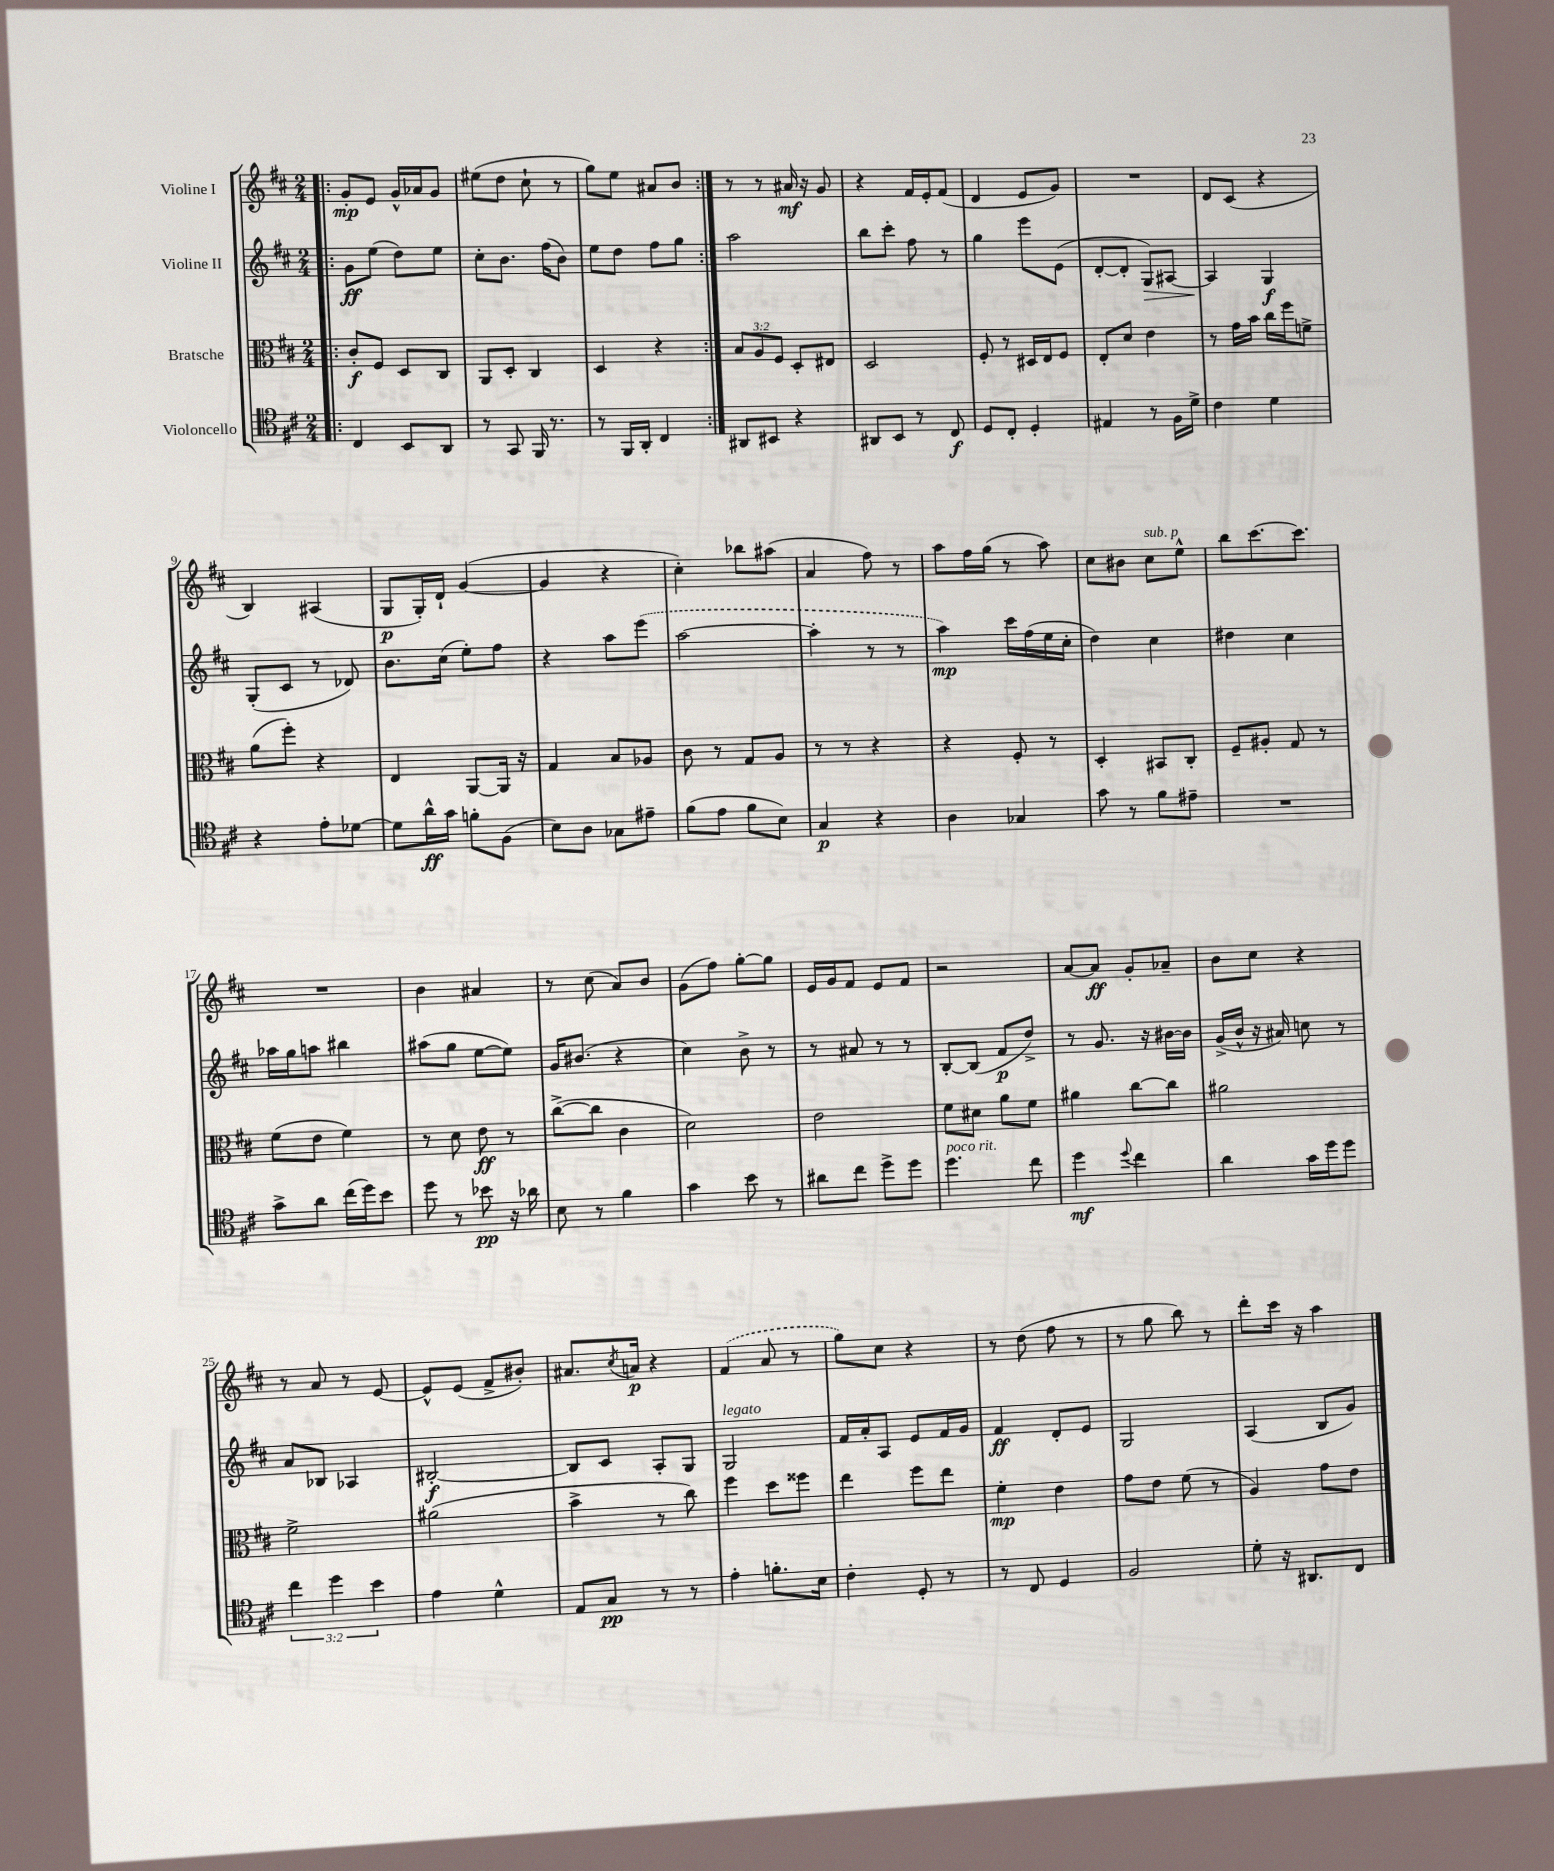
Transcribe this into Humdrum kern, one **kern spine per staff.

**kern	**dynam	**kern	**dynam	**kern	**dynam	**kern	**dynam
*part4	*part4	*part3	*part3	*part2	*part2	*part1	*part1
*staff4	*staff4	*staff3	*staff3	*staff2	*staff2	*staff1	*staff1
*I"Violoncello	*	*I"Bratsche	*	*I"Violine II	*	*I"Violine I	*
*clefC4	*	*clefC3	*	*clefG2	*	*clefG2	*
*k[f#c#]	*	*k[f#c#]	*	*k[f#c#]	*	*k[f#c#]	*
*M2/4	*	*M2/4	*	*M2/4	*	*M2/4	*
=1!|:	=1!|:	=1!|:	=1!|:	=1!|:	=1!|:	=1!|:	=1!|:
4C#/	.	8c#'/L	f	8g\L	ff	8g'/L	mp
.	.	8F#/J	.	(8ee\J	.	8e/J	.
8BB/L	.	8D/L	.	8dd\L)	.	16g^^/LL	.
.	.	.	.	.	.	16a-X/J	.
8AA/J	.	8C#/J	.	8ee\J	.	8g/J	.
=2	=2	=2	=2	=2	=2	=2	=2
8r	.	8AA/L	.	8cc#'\L	.	(8ee#X\L	.
8GG/	.	8D'/J	.	8.b\J	.	8dd\J	.
16FF#/	.	4C#/	.	.	.	8cc#`\	.
8.r	.	.	.	(16ff#\KL	.	.	.
.	.	.	.	8b\J)	.	8r	.
=3	=3	=3	=3	=3	=3	=3	=3
8r	.	4D/	.	8ee\L	.	8gg\L)	.
16FF#/LL	.	.	.	8dd\J	.	8ee\J	.
16AA'/JJ	.	.	.	.	.	.	.
4C#/	.	4r	.	8ff#\L	.	8a#X/L	.
.	.	.	.	8gg\J	.	8b/J	.
=4:|!	=4:|!	=4:|!	=4:|!	=4:|!	=4:|!	=4:|!	=4:|!
8AA#X/L	.	12B/L	.	2aa\	.	8r	.
.	.	12A/	.	.	.	.	.
8BB#X/J	.	.	.	.	.	8r	.
.	.	12F#/J	.	.	.	.	.
4r	.	8D'/L	.	.	.	16a#X/	mf
.	.	.	.	.	.	16r	.
.	.	8E#X/J	.	.	.	8g/	.
=5	=5	=5	=5	=5	=5	=5	=5
8AA#X/L	.	2D/	.	8bb\L	.	4r	.
8BB/J	.	.	.	8ccc#'\J	.	.	.
8r	.	.	.	8ff#\	.	16f#/LL	.
.	.	.	.	.	.	16e'/J	.
8C#/	f	.	.	8r	.	(8f#/J	.
=6	=6	=6	=6	=6	=6	=6	=6
8D/L	.	8F#'/	.	4gg\	.	4d/	.
8C#'/J	.	8r	.	.	.	.	.
4D'/	.	16D#X/LL	.	8eee\L	.	8e/L	.
.	.	16E/J	.	.	.	.	.
.	.	8F#/J	.	(8e\J	.	8g/J)	.
=7	=7	=7	=7	=7	=7	=7	=7
4E#X/	.	8E'/L	.	[8d'/L	.	2r	.
.	.	8d/J	.	8d'/J]	.	.	.
!	!	!	!	!	!LO:HP:b	!	!
8r	.	4e\	.	8G/L)	>	.	.
16F#\LL	.	.	.	[8A#X/J	.	.	.
16d^\JJ	.	.	.	.	.	.	.
=8	=8	=8	=8	=8	=8	=8	=8
4c#\	.	8r	.	4A#/]	.	8d/L	.
.	.	16g\LL	.	.	.	(8c#/J	.
.	.	16b\JJ	.	.	.	.	.
4d\	.	16cc#\LL	.	4G/	] f	4r	.
.	.	16ff#\J	.	.	.	.	.
.	.	8fn^\J	.	.	.	.	.
!!LO:LB:g=z
=9	=9	=9	=9	=9	=9	=9	=9
4r	.	(8a\L	.	(8G'/L	.	4B/)	.
.	.	8ff#'\J)	.	8c#/J	.	.	.
8e'\L	.	4r	.	8r	.	(4A#X/	.
[8d-X\J	.	.	.	8d-X/)	.	.	.
=10	=10	=10	=10	=10	=10	=10	=10
8d-\L]	.	4E/	.	8.b\L	.	8G/L	p
16a^^\L	ff	.	.	.	.	16G'/L)	.
16g\JJ	.	.	.	(16cc#\Jk	.	16d`/JJ	.
8fn'\L	.	[8AA/L	.	8ee'\L)	.	([4g/	.
(8F#\J	.	16AA/Jk]	.	8ff#\J	.	.	.
.	.	16r	.	.	.	.	.
=11	=11	=11	=11	=11	=11	=11	=11
8B\L)	.	4G/	.	4r	.	4g/]	.
8A\J	.	.	.	.	.	.	.
8G-X\L	.	8B/L	.	8aa\L	.	4r	.
8e#X~\J	.	8A-X/J	.	(8eee\J	.	.	.
=12	=12	=12	=12	=12	=12	=12	=12
(8f#\L	.	8c#\	.	[2aa\	.	4cc#'\)	.
8e\J	.	8r	.	.	.	.	.
8f#\L	.	8G/L	.	.	.	8bb-X\L	.
8B\J)	.	8A/J	.	.	.	(8aa#X\J	.
=13	=13	=13	=13	=13	=13	=13	=13
4G/	p	8r	.	4aa'\]	.	4a/	.
.	.	8r	.	.	.	.	.
4r	.	4r	.	8r	.	8ff#\)	.
.	.	.	.	8r	.	8r	.
=14	=14	=14	=14	=14	=14	=14	=14
4A\	.	4r	.	4aa\)	mp	8aa\L	.
.	.	.	.	.	.	16ff#\L	.
.	.	.	.	.	.	(16gg\JJ	.
4G-X/	.	8F#'/	.	16ccc#\LL	.	8r	.
.	.	.	.	(16ff#\	.	.	.
.	.	8r	.	16ee\	.	8aa\)	.
.	.	.	.	16cc#'\JJ	.	.	.
=15	=15	=15	=15	=15	=15	=15	=15
8g\	.	4D'/	.	4dd\)	.	8cc#\L	.
8r	.	.	.	.	.	8b#X\J	.
!	!	!	!	!	!	!LO:TX:a:i:t=sub. p	!
8f#\L	.	8BB#X/L	.	4cc#\	.	8cc#\L	.
8e#X~\J	.	8C#'/J	.	.	.	8ee^^\J	.
=16	=16	=16	=16	=16	=16	=16	=16
2r	.	8F#~/L	.	4dd#X\	.	8bb\L	.
.	.	8A#X'/J	.	.	.	[8.ccc#\	.
.	.	8G/	.	4cc#\	.	.	.
.	.	.	.	.	.	8.ccc#\J]	.
.	.	8r	.	.	.	.	.
!!LO:LB:g=z
=17	=17	=17	=17	=17	=17	=17	=17
8g^\L	.	(8f#\L	.	16aa-X\LL	.	2r	.
.	.	.	.	16gg\J	.	.	.
8a\J	.	8e\J	.	8aan\J	.	.	.
(16cc#\LL	.	4f#\)	.	4bb#X\	.	.	.
16dd\J)	.	.	.	.	.	.	.
8b\J	.	.	.	.	.	.	.
=18	=18	=18	=18	=18	=18	=18	=18
8dd\	.	8r	.	(8aa#X\L	.	4b\	.
8r	.	8d\	.	8gg\J	.	.	.
8b-X\	pp	8e\	ff	[8ee\L	.	4a#X/	.
16r	.	8r	.	8ee\J])	.	.	.
16a-X\	.	.	.	.	.	.	.
=19	=19	=19	=19	=19	=19	=19	=19
8B\	.	([8cc#^\L	.	16g/KL	.	8r	.
.	.	.	.	(8.b#X/J	.	.	.
8r	.	8cc#\J]	.	.	.	(8cc#\	.
4f#\	.	4c#\	.	4r	.	8a/L)	.
.	.	.	.	.	.	8b/J	.
=20	=20	=20	=20	=20	=20	=20	=20
4g\	.	2d\)	.	4cc#\)	.	(8g\L	.
.	.	.	.	.	.	8ff#\J)	.
8b\	.	.	.	8b^\	.	[8gg'\L	.
8r	.	.	.	8r	.	8gg\J]	.
=21	=21	=21	=21	=21	=21	=21	=21
8a#X\L	.	2e\	.	8r	.	16e/LL	.
.	.	.	.	.	.	16g/J	.
8cc#\J	.	.	.	8a#X/	.	8f#/J	.
8dd^\L	.	.	.	8r	.	8e/L	.
8dd\J	.	.	.	8r	.	8f#/J	.
=22	=22	=22	=22	=22	=22	=22	=22
!LO:TX:a:i:t=poco rit.	!	!	!	!	!	!	!
4.dd\	.	8f#\L	.	[8B'/L	.	2r	.
.	.	8d#X\J	.	(8B/J]	.	.	.
.	.	8a\L	.	8f#/L	p	.	.
8cc#\	.	8f#\J	.	8dd^/J)	.	.	.
=23	=23	=23	=23	=23	=23	=23	=23
4dd\	mf	4a#X\	.	8r	.	[8a/L	.
.	.	.	.	8.g/	.	8a/J]	ff
8qqdd/	.	.	.	.	.	.	.
4cc#\	.	[8cc#\L	.	.	.	8g'/L	.
.	.	.	.	16r	.	.	.
.	.	8cc#\J]	.	[16b#X\LL	.	8a-X~/J	.
.	.	.	.	16b#\JJ]	.	.	.
=24	=24	=24	=24	=24	=24	=24	=24
4a\	.	2a#X\	.	(16g^/LL	.	8b\L	.
.	.	.	.	16b^^/JJ	.	.	.
.	.	.	.	16r	.	8cc#\J	.
.	.	.	.	16a#X/)	.	.	.
16g\LL	.	.	.	8ccn\	.	4r	.
16dd\J	.	.	.	.	.	.	.
8dd\J	.	.	.	8r	.	.	.
!!LO:LB:g=z
=25	=25	=25	=25	=25	=25	=25	=25
6cc#\	.	2f#^\	.	8a/L	.	8r	.
.	.	.	.	8B-X/J	.	8a/	.
6dd\	.	.	.	.	.	.	.
.	.	.	.	4A-X/	.	8r	.
6b\	.	.	.	.	.	.	.
.	.	.	.	.	.	[8e/	.
=26	=26	=26	=26	=26	=26	=26	=26
4e\	.	(2a#X\	.	[2B#X'/	f	8e^^/L]	.
.	.	.	.	.	.	(8e/J	.
4d^^\	.	.	.	.	.	8f#^/L	.
.	.	.	.	.	.	8b#X'/J)	.
=27	=27	=27	=27	=27	=27	=27	=27
8E/L	.	4b^\	.	8B#/L]	.	8.a#X/L	.
8G/J	pp	.	.	8c#/J	.	.	.
.	.	.	.	.	.	8qcc#/	.
.	.	.	.	.	.	16an/Jk	p
8r	.	8r	.	8A'/L	.	4r	.
8r	.	8cc#\)	.	8G/J	.	.	.
=28	=28	=28	=28	=28	=28	=28	=28
!	!	!	!	!LO:TX:a:i:t=legato	!	!	!
4e'\	.	4ff#\	.	2G/	.	(4f#/	.
8.fn'\L	.	8dd\L	.	.	.	8a/	.
.	.	8ff##X\J	.	.	.	8r	.
16B\Jk	.	.	.	.	.	.	.
=29	=29	=29	=29	=29	=29	=29	=29
4c#'\	.	4ee\	.	16f#/LL	.	8gg\L)	.
.	.	.	.	16a'/J	.	.	.
.	.	.	.	8A/J	.	8cc#\J	.
8D'/	.	8ff#\L	.	8e/L	.	4r	.
8r	.	8ee\J	.	16f#/L	.	.	.
.	.	.	.	16g/JJ	.	.	.
=30	=30	=30	=30	=30	=30	=30	=30
8r	.	4f#'\	mp	4f#/	ff	8r	.
8C#/	.	.	.	.	.	(8dd\	.
4D/	.	4e\	.	8d'/L	.	8ff#\	.
.	.	.	.	8e/J	.	8r	.
=31	=31	=31	=31	=31	=31	=31	=31
2F#/	.	8g\L	.	2G/	.	8r	.
.	.	8e\J	.	.	.	8gg\	.
.	.	(8f#\	.	.	.	8bb\)	.
.	.	8r	.	.	.	8r	.
=32	=32	=32	=32	=32	=32	=32	=32
8d'\	.	4A/)	.	(4A/	.	8ddd'\L	.
16r	.	.	.	.	.	16ccc#\Jk	.
8.AA#X/L	.	.	.	.	.	16r	.
.	.	8g\L	.	8B/L	.	4aa\	.
8C#/J	.	8e\J	.	8g/J)	.	.	.
==	==	==	==	==	==	==	==
*-	*-	*-	*-	*-	*-	*-	*-
